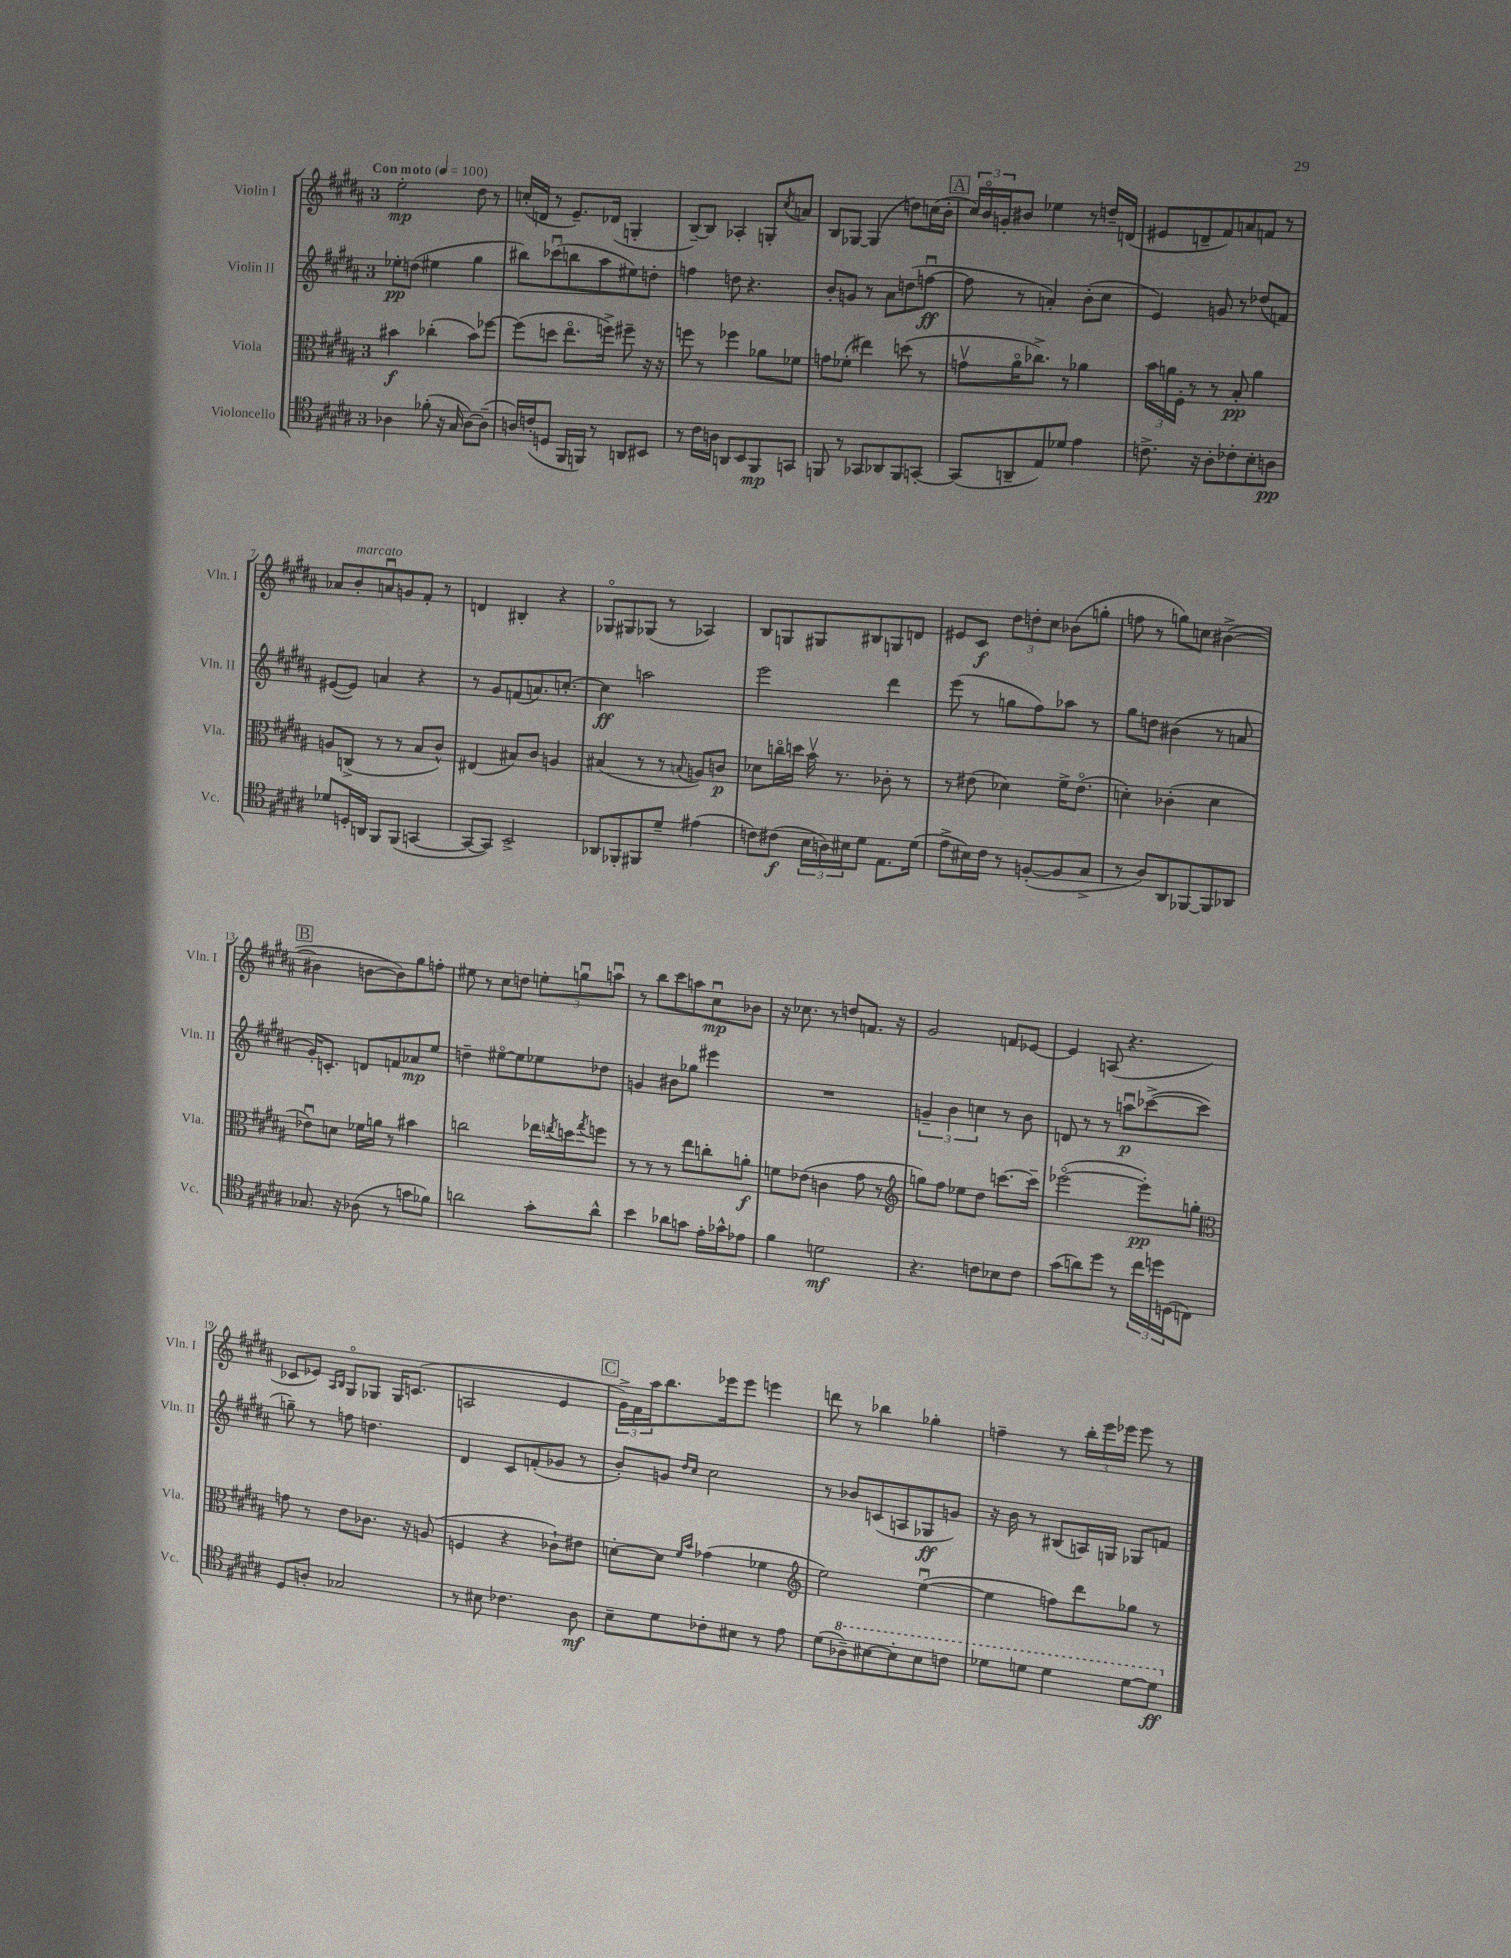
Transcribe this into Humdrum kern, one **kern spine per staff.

**kern	**kern	**kern	**kern
*staff4	*staff3	*staff2	*staff1
*clefC4	*clefC3	*clefG2	*clefG2
*k[f#c#g#d#a#]	*k[f#c#g#d#a#]	*k[f#c#g#d#a#]	*k[f#c#g#d#a#]
*M3/4	*M3/4	*M3/4	*M3/4
*MM100	*MM100	*MM100	*MM100
4A-	4b#	8ee-'	2ee'
.	.	(8dd	.
(8f-'	(4cc-'	4ee#	.
16r	.	.	.
16G#	.	.	.
[8A-)	8b#)	4gg#	8dd#
(8A-~]	[8ff-	.	8r
=	=	=	=
16A)	(8ff-]	8bb#)	(16cc'
(16c'	.	.	16d
8D	8dd	(8ccc-u	8r
16FF#	8.eeo	8bb	8.e~)
16FF)	.	.	.
8r	.	8aa#	.
.	16ff^)	.	(16d-
8AA	8ff#~	8ee#)	4G'
8BB#	16r	8dd'	.
.	16r	.	.
=	=	=	=
8r	8ff	4ff	[8B~)
16c#	8r	.	8B]
16A	.	.	.
8AA	4ff-	8dd	4A-'
8BB	.	4.r	.
8FF#	8a-	.	8G'
.	.	.	8qcc#
8GG	8f-	.	8a
=	=	=	=
8FF	8g	8b'	8B
8r	(8f-'	8g	[8G-
8GG-	4ee#)	8r	(4G-]
8AA-	.	8a#	.
8FF	(8dd	(8dd	8dd)
[8GG'	8r	[8ffu	(16cc
.	.	.	16b'
=	=	=	=
(8GG]	8gv	8ff]	24cc#)
.	.	.	24bo
.	.	.	24g'
8AA~	16a#o	8r	8b#
.	8.cc-^)	.	.
8E)	.	4a')	4ee-
8d-	8r	.	.
4e	4a-	(8b'	8r
.	.	8cc#	16dd~
.	.	.	(16d
=	=	=	=
8.c^	24b	4e)	8e#
.	24a	.	.
.	24F#'	.	.
.	8r	.	8d~
16r	.	.	.
8A#'	8r	8g	8f#)
8c-'	8B'	8r	8a
8B'	4a	(8dd-	8f
8A	.	8f)	8r
=	=	=	=
8d-	8A	([8e#	8a-
16D'	(8C^	8e#])	8b'
16AA	.	.	.
8FF#	8r	4a	8au
(8FF#	8r	.	8g
[4GG	8B	4r	8f#'
.	8c#^^)	.	8r
=	=	=	=
8GG_	(4E#	8r	4d
8GG])	.	8g#	.
2BB^	8B#)	(8f	4B#'
.	8c#	8.a)	.
.	4A	.	4r
.	.	[8.cc'	.
=	=	=	=
8AA-	(4B#	4cc]	8G-o
8FF-'	.	.	8G#
8FF#	8r	2aa	(8G-
8d#~	8r	.	8r
.	8qqB	.	.
(4e#	8A)	.	4A-)
.	8c	.	.
=	=	=	=
8c)	8d-	2eee	8B
(8c#	16cco	.	8G
.	16dd	.	.
24B	16bv	.	8G#
24A)	.	.	.
.	8.r	.	.
24B#	.	.	.
8d#	.	.	8B#
8.E	8c-'	4ddd#	8G
.	8r	.	8d
(16d#	.	.	.
=	=	=	=
8e^	8r	(8eee	8e#
16B#)	(8e#	8r	8c#
16c#	.	.	.
8r	4d-)	8gg	12dd#
.	.	.	12dd'
([8F'	.	8ff#)	.
.	.	.	12cc#
8F]	16f#^	8aa-	(8b-
.	(8.e#o	.	.
8G#^	.	8r	8gg'
=	=	=	=
8r	4d')	8gg#	8ff
8A#)	.	8dd	8r
8AA#	(4c-'	(4b#	8gg)
[8FF-	.	.	8cc
8FF-]	4d	8r	([4b#^
8AA-	.	8a	.
=	=	=	=
8.G-	8e-u)	16g#')	4b#]
.	.	8.c'	.
.	8d	.	.
16r	.	.	.
(8A-	16f-	8d	[8b
.	16a	.	.
8r	8r	8f	8b])
8g	4b#	8a-	8gg#
8f-)	.	8ee	8ff'
=	=	=	=
2a	2cc	4dd~	8ee#
.	.	.	8r
.	.	[8ee#o	8cc#
.	.	8ee#]	8dd
8g#'	16ee-	8ee-	12ee'
.	8qee	.	.
.	16dd	.	.
.	.	.	12ggu
.	8qgg#	.	.
8a^^	8ff	8dd-	.
.	.	.	12aau
=	=	=	=
4b	8r	4g	8r
.	8r	.	8bb
8a-	8r	8b#	8ccc#
8g	8ee	8gg-	8aa
16e'	8cc'	4eee#	8cc#u
16g-^^	.	.	.
8e-	8a'	.	8b-
=	=	=	=
4f#	8f	2.r	16r
.	.	.	8.cc-
.	(8e-	.	.
2d	4c	.	8r
.	.	.	8dd
.	8g#	.	8.f
.	8r	.	.
.	.	.	16r
=	=	=	=
*	*clefG2	*	*
4.r	8gg)	6g~	2g#
.	8ff#	.	.
.	.	6b	.
.	8ee-	.	.
.	.	6cc	.
8c	8dd#	.	.
8B-	[8.ccc	8r	8f
8c	.	8b	[8e-
.	16ccc~]	.	.
=	=	=	=
(8g#	([2eee-o	8d	4e-]
8a)	.	8r	.
8dd#	.	8r	(8A
8r	.	8aau	4.r
24cc#	8eee-'])	([8ccc-^	.
24dd	.	.	.
(24D	.	.	.
8C)	8gg'	8ccc-]	.
=	=	=	=
*	*clefC3	*	*
8D#	8g	8gg~)	8c-
8A'	8r	8r	8e-)
.	.	.	16qqA#
.	.	.	16qqB
2G-	8e	8ff	8G#o
.	8.c-	4.dd	8G-
.	.	.	16G-
.	16r	.	(8.c
.	(8A	.	.
=	=	=	=
8r	4F	4d#	2A
8B#	.	.	.
4.c-	4r	8c#	.
.	.	(8f'	.
.	8c-`)	8g-	4e
8A#	8e#	8r	.
=	=	=	=
8B~	[8d'	8b')	24g#^)
.	.	.	24f#
.	.	.	24aa#
8d#	8d]	8g	8.bb
.	16qqf#	16qqdd#	.
.	16qqb	16qqcc#	.
8c-'	(4g-	2cc#	.
.	.	.	16eee-
8B#	.	.	8eee-
8r	4f-	.	4eee
8e	.	.	.
=	=	=	=
*	*clefG2	*	*
(8d#	2ee)	8r	8ddd
8a-~)	.	8b-	8r
[8b#	.	(8c	4bb-
8b#']	.	8A	.
8b#	([4eeu	8G-	4gg-'
8cc	.	8g)	.
=	=	=	=
8dd-	4ee]	16r	4ff~
.	.	16b	.
8dd	.	8r	.
4dd	8ff)	(8B#	8r
.	8ddd#	16A)	24bb'
.	.	.	24eee
.	.	16G	.
.	.	.	24eee-
[8dd	8gg-	8G-	8eee-
8dd]	8r	8f	8r
==	==	==	==
*-	*-	*-	*-
